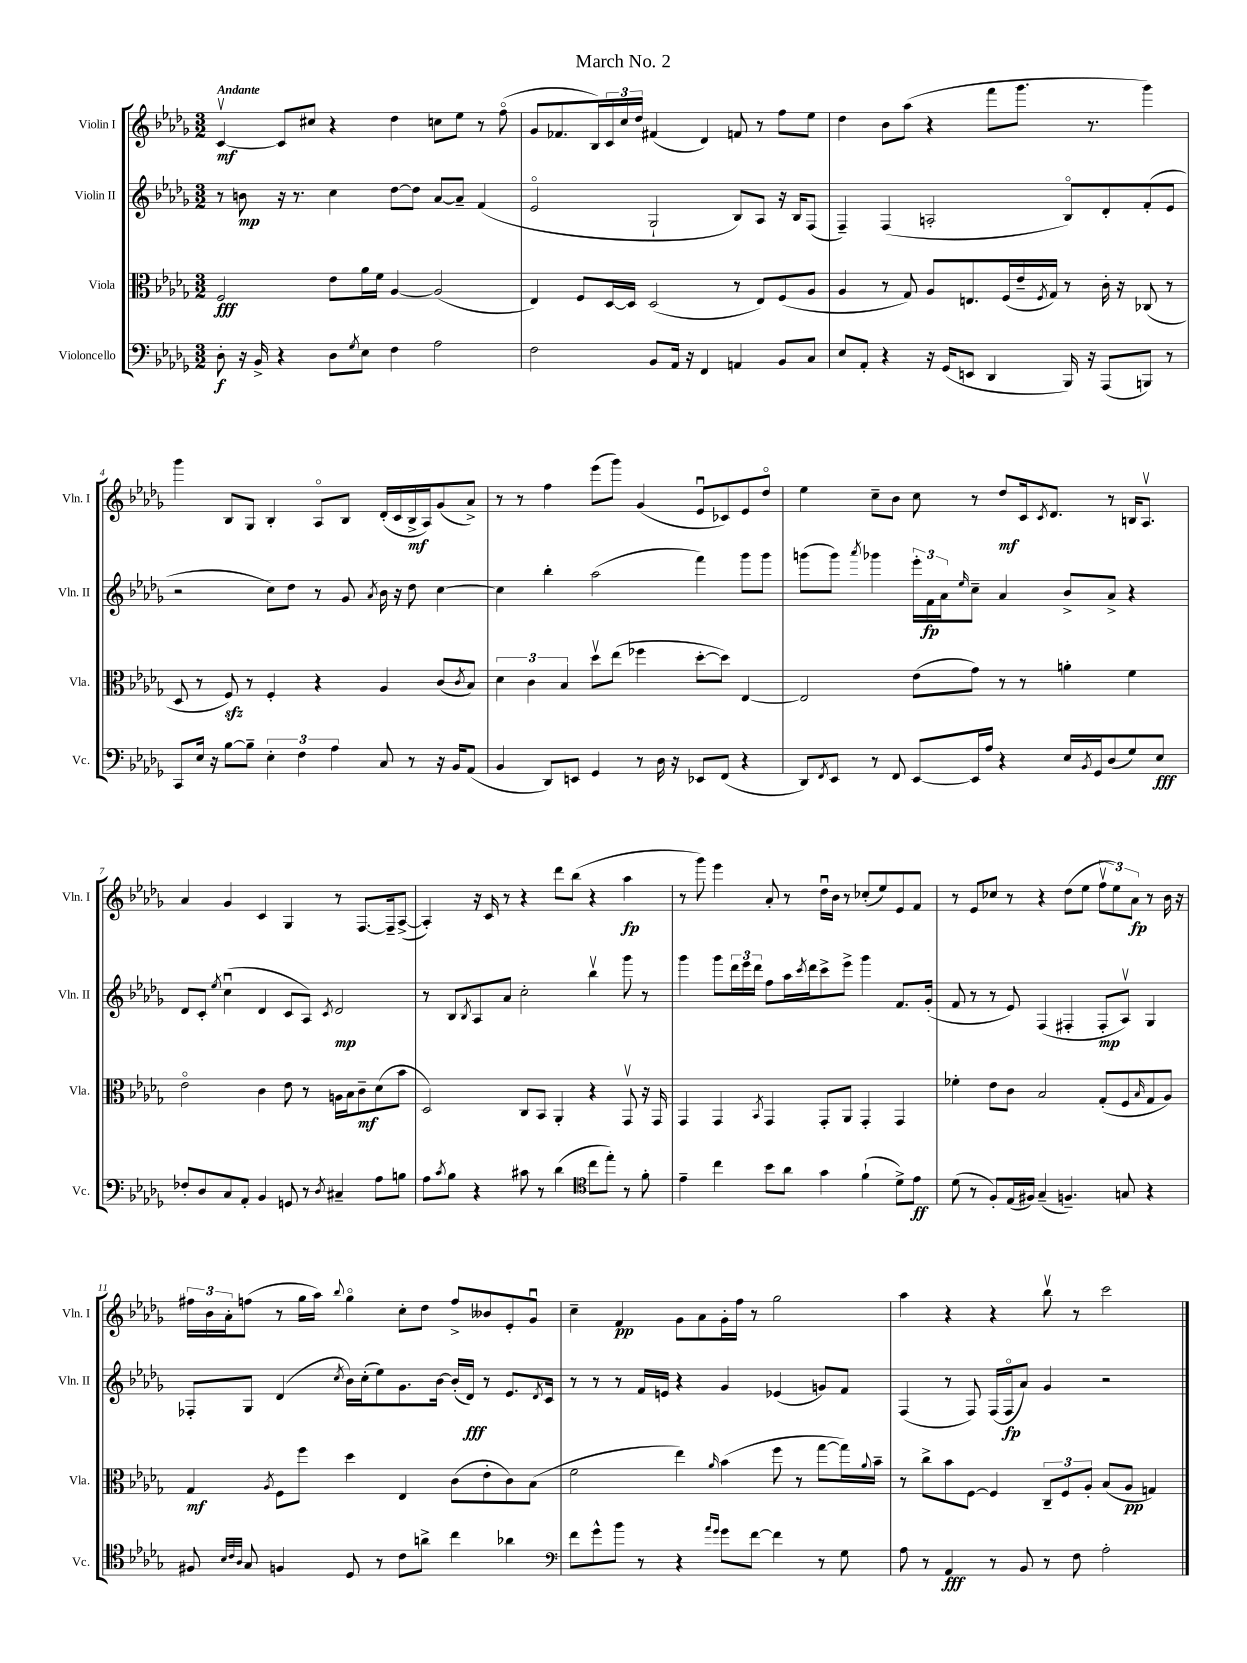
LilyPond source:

\header { title = "March No. 2" }
<<
\new StaffGroup <<
\new Staff = "s0" \with { instrumentName = "Violin I" shortInstrumentName = "Vln. I" } {
    \clef treble \key des \major \numericTimeSignature \time 3/2 \tempo "Andante"
    c'4~\upbow\mf c'8 cis''8 r4 des''4 c''8 ees''8 r8 f''8\flageolet( |
    ges'8 fes'8. bes16) \tuplet 3/2 { c'16 c''16 des''16 } fis'4( des'4) f'8 r8 f''8 ees''8 |
    des''4 bes'8 aes''8( r4 f'''8 ges'''8. r8. ges'''4) |
    ges'''4 bes8 ges8 bes4-. aes8\flageolet bes8 des'16-.( c'16 bes16->\mf aes16) ges'8( aes'8->) |
    r8 r8 f''4 ees'''8( ges'''8) ges'4( ees'8\downbow ces'8) ees'8 des''8\flageolet |
    ees''4 c''8-- bes'8 c''8 r8 des''8\mf c'16 \acciaccatura { c'8 } des'8. r8 b16 aes8.\upbow |
    aes'4 ges'4 c'4 ges4 r8 f8.~ f16-- aes8~->( |
    aes4-.) r16 c'16 r8 r4 des'''8 bes''8( r4 aes''4\fp |
    r8 ges'''8) ees'''4 aes'8-. r8 des''16\downbow bes'16 r8 ces''8-.( ees''8) ees'8 f'8 |
    r8 ees'8 ces''8 r8 r4 des''8( ees''8 \tuplet 3/2 { f''8\upbow ees''8) aes'8\fp } r8 bes'16 r16 |
    \tuplet 3/2 { fis''16 bes'16 aes'16-. } f''8( r8 ges''16 aes''16) \appoggiatura { bes''8 } ges''4\flageolet c''8-. des''8 f''8-> beses'8 ees'8-. ges'8\downbow |
    c''4-- f'4\pp ges'8 aes'8 ges'16-. f''16 r8 ges''2 |
    aes''4 r4 r4 bes''8\upbow r8 c'''2 \bar "|." |
}
\new Staff = "s1" \with { instrumentName = "Violin II" shortInstrumentName = "Vln. II" } {
    \clef treble \key des \major \numericTimeSignature \time 3/2
    r8 b'8\mp r16 r8. c''4 des''8~ des''8 aes'8~ aes'8-- f'4( |
    ees'2\flageolet ges2-! bes8) aes8 r16 bes16 f8( |
    f4--) f4( a2-. bes8\flageolet) des'8-. f'8-.( ees'8 |
    r2 c''8) des''8 r8 ges'8 \acciaccatura { aes'8 } bes'16 r16 des''8 c''4~ |
    c''4 bes''4-. aes''2( f'''4) ges'''8 ges'''8 |
    g'''8( g'''8) \acciaccatura { aes'''8 } ges'''4 \tuplet 3/2 { ees'''16-. f'16\fp aes'16 } \grace { ees''16 } c''8-- aes'4 bes'8-> aes'8-> r4 |
    des'8 c'8-. \acciaccatura { ees''8 } c''4\downbow( des'4 c'8 aes8) \acciaccatura { c'8 } des'2\mp |
    r8 bes8 \acciaccatura { bes8 } aes8 aes'8 c''2-. bes''4\upbow ges'''8 r8 |
    ges'''4 ges'''8 \tuplet 3/2 { des'''16 ees'''16 des'''16 } f''8 aes''16 \acciaccatura { c'''8 } des'''16 c'''8-> ees'''8-> ges'''4 f'8. ges'16-.( |
    f'8 r8 r8 ees'8) f4( fis4-. fis8-.\mp aes8\upbow) ges4 |
    fes8-. ges8 des'4( \acciaccatura { c''8 } bes'16) c''16-.( ees''8) ges'8. bes'16~ bes'16-.( des'16\fff) r8 ees'8. \acciaccatura { des'8 } c'16 |
    r8 r8 r8 f'16 e'16 r4 ges'4 ees'4( g'8) f'8 |
    f4( r8 f8) f16( f16\flageolet\fp aes'8) ges'4 r2 \bar "|." |
}
\new Staff = "s2" \with { instrumentName = "Viola" shortInstrumentName = "Vla." } {
    \clef alto \key des \major \numericTimeSignature \time 3/2
    f2\fff ees'8 aes'16 f'16 aes4~ aes2( |
    ees4) f8 des16~ des16 des2( r8 ees8) f8( aes8 |
    aes4 r8 ges8) aes8 e8. f16( ees'16-- \acciaccatura { f8 } ges16) r8 c'16-. r16 ces8( r8 |
    des8 r8 f8\sfz) r8 f4-. r4 aes4 c'8( \acciaccatura { c'8 } bes8) |
    \tuplet 3/2 { des'4 c'4 bes4 } des''8\upbow ees''8( fes''4 des''8~-. des''8) ees4~ |
    ees2 ees'8( ges'8) r8 r8 a'4-. f'4 |
    ees'2\flageolet c'4 ees'8 r8 a16 bes16 c'8--\mf des'8( bes'8 |
    des2) c8 bes,8 aes,4-. r4 ges,8\upbow r16 ges,16 |
    ges,4 ges,4 \acciaccatura { bes,8 } ges,4 ges,8-. aes,8 ges,4-. ges,4 |
    fes'4-. ees'8 c'8 bes2 ges8-.( f8 \grace { bes16 } ges8 aes8) |
    ges4\mf \acciaccatura { aes8 } f8 f''8 des''4 ees4 c'8( ees'8-. c'8) bes8( |
    f'2 ees''4) \grace { aes'16 } bes'4( f''8 r8 ges''8~ ges''16) \appoggiatura { aes'8 } bes'16-- |
    r8 c''8-> bes'8 f8~ f4 \tuplet 3/2 { c8-- f8 aes8-. } bes8( aes8\pp g4) \bar "|." |
}
\new Staff = "s3" \with { instrumentName = "Violoncello" shortInstrumentName = "Vc." } {
    \clef bass \key des \major \numericTimeSignature \time 3/2
    des8-.\f r16 bes,16-> r4 des8 \acciaccatura { ges8 } ees8 f4 aes2 |
    f2 bes,8 aes,16 r16 f,4 a,4 bes,8 c8 |
    ees8 aes,8-. r4 r16 ges,16( e,8 des,4 bes,,16) r16 aes,,8( b,,8) r8 |
    c,8 ees16 r16 bes8~ bes8-- \tuplet 3/2 { ees4-. f4 aes4 } c8 r8 r16 bes,16 aes,8( |
    bes,4 des,8) e,8 ges,4 r8 des16 r16 ees,8 f,8( r4 |
    des,8) \acciaccatura { f,8 } ees,8 r8 f,8 ees,8~ ees,16 aes16 r4 ees16 \acciaccatura { bes,8 } ges,16 des8( ges8) ees8\fff |
    fes8-. des8 c8 aes,8-. bes,4 g,8 r8 \acciaccatura { des8 } cis4-- aes8 b8 |
    aes8 \acciaccatura { c'8 } bes8 r4 cis'8 r8 des'4( \clef tenor c''8 ees''8-.) r8 f'8-. |
    ees'4-- c''4 bes'8 aes'8 ges'4 f'4-!( des'8->) ees'8\ff |
    des'8( r8 f8-.) ees16( fis16) ges4--( f4.--) g8 r4 |
    fis8 \grace { bes32 c'32 aes32 } ges8 f4 des8 r8 c'8 a'8-> c''4 aes'4 |
    \clef bass f'8 ges'8-^ bes'8 r8 r4 \grace { aes'16 ges'16 } ges'8 f'8~ f'4 r8 ges8 |
    aes8 r8 aes,4\fff r8 bes,8 r8 f8 aes2-. \bar "|." |
}
>>
>>
